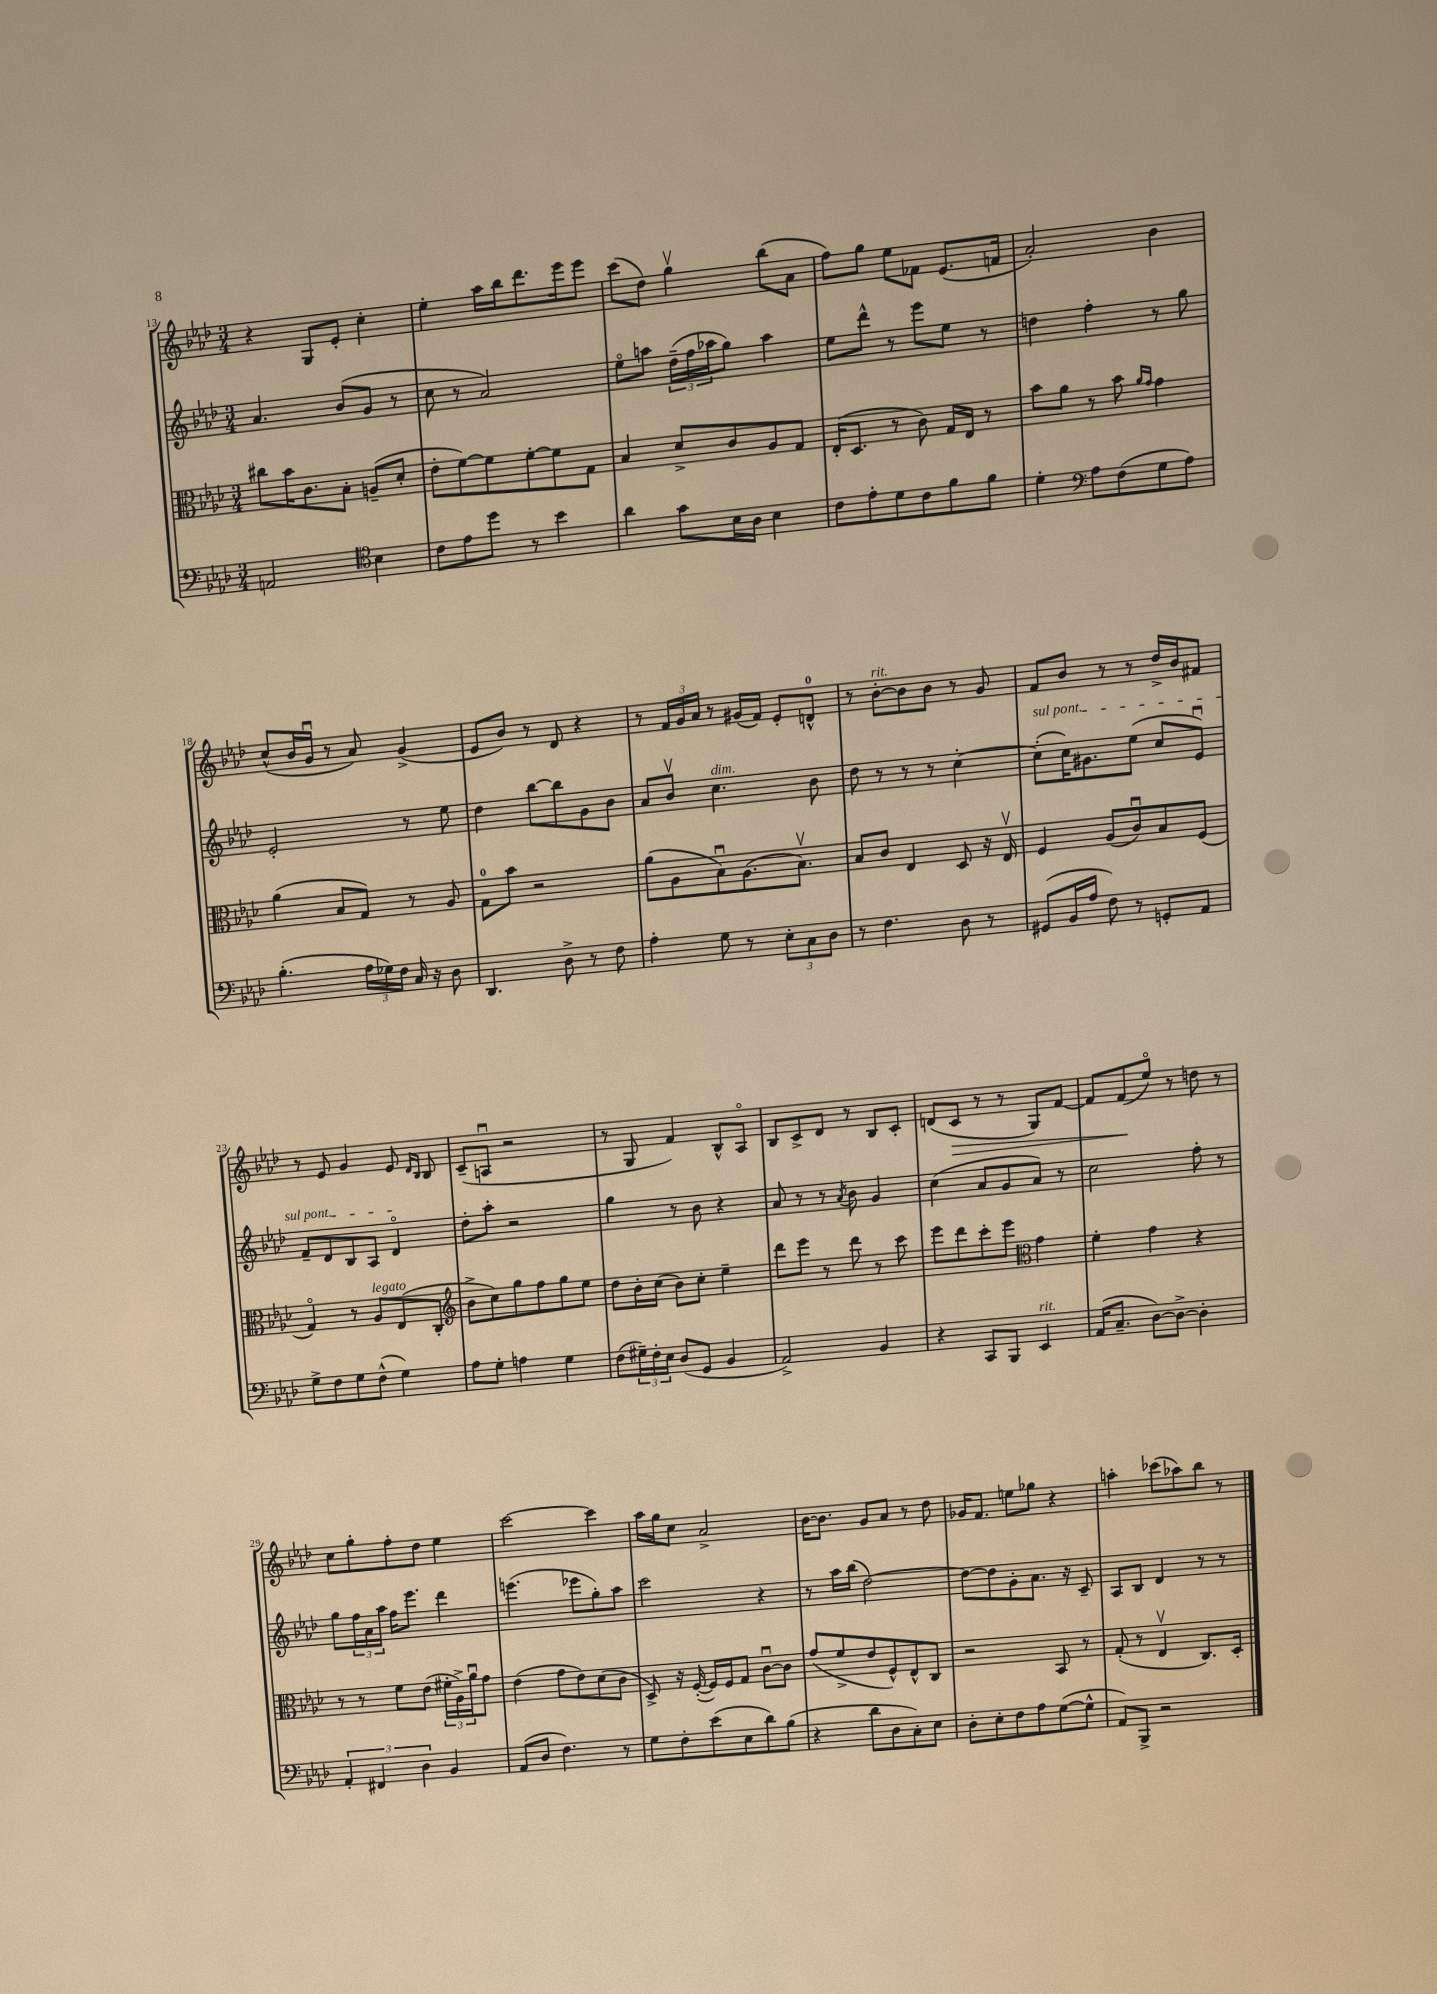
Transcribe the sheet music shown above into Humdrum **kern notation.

**kern	**kern	**kern	**kern	**dynam
*part4	*part3	*part2	*part1	*part1
*staff4	*staff3	*staff2	*staff1	*staff1
*clefF4	*clefC3	*clefG2	*clefG2	*
*k[b-e-a-d-]	*k[b-e-a-d-]	*k[b-e-a-d-]	*k[b-e-a-d-]	*
*M3/4	*M3/4	*M3/4	*M3/4	*
=13	=13	=13	=13	=13
2AAn/	8cc#X\L	4.a-/	4r	.
.	16b-\K	.	.	.
.	8.c\	.	.	.
.	.	.	8G/L	.
.	8B-'\J	(8b-/L	8e-'/J	.
*clefC4	*	*	*	*
4B-\	(8An~/L	8g/J	4cc'\	.
.	8d-'/J	8r	.	.
=14	=14	=14	=14	=14
8c\L	8e-'\L	8cc\	4ee-'\	.
8e-\	[8f\)	8r	.	.
8dd-\J	8f\]	2a-/)	16aa-\LL	.
.	.	.	16bb-\J	.
8r	[8f'\	.	8.ddd-\	.
4b-\	8f\]	.	.	.
.	.	.	16eee-\k	.
.	8G\J	.	8eee-\J	.
=15	=15	=15	=15	=15
4a-\	4B-/	8ee-\L	(8ccc\L	.
.	.	8aan\J	8dd-\J)	.
8g\L	8d-^/L	(24dd-~\LL	4ggv\	.
.	.	24ff\	.	.
.	.	24aa-X\J	.	.
16B-\L	8c/	8gg\J)	.	.
16A-\JJ	.	.	.	.
4B-\	8A-/	4aa-\	(8bb-\L	.
.	8G/J	.	8a-\J	.
=16	=16	=16	=16	=16
8c\L	(16E-'/KL	8ee-\L	8ff\L)	.
.	8.D-/J	.	.	.
8e-'\	.	8ddd-^^\J	8gg\J	.
8d-\	8r	8r	8ee-\L	.
8c\	8c\)	8eee-\L	8f-X\J	.
8f\	16G/LL	8ee-\J	(8.e-/L	.
.	16E-/JJ	.	.	.
8f\J	8r	8r	.	.
.	.	.	16fn/Jk	.
=17	=17	=17	=17	=17
4d-'\	8b-\L	4ddn\	2a-'/)	.
.	8a-\J	.	.	.
*clefF4	*	*	*	*
8A-\L	8r	4ff'\	.	.
(8F\	8b-\	.	.	.
.	16qqa-/LL	.	.	.
.	16qqg/JJ	.	.	.
8G\	4g\	8r	4b-\	.
8A-\J)	.	8gg\	.	.
!!LO:LB:g=z
=18	=18	=18	=18	=18
(4.B-'\	(4a-\	2e-'/	(8cc^^/L	.
.	.	.	16b-/L	.
.	.	.	16gu/JJ	.
.	8B-/L	.	8r	.
24A-\LL	8G/J)	.	8a-/)	.
24G-X\)	.	.	.	.
24F\JJ	.	.	.	.
16C/	8r	8r	(4g^/	.
16r	.	.	.	.
8D-\	8A-/	8ee-\	.	.
=19	=19	=19	=19	=19
4.DD-/	8G\L	4dd-\	8e-/L	.
.	8b-\J	.	8b-/J)	.
.	2r	[8bb-\L	8r	.
8D-^\	.	8bb-\]	8d-/	.
8r	.	8g\	4r	.
8F\	.	8b-\J	.	.
=20	=20	=20	=20	=20
4A-'\	(8a-\L	8a-/L	8r	.
.	8A-\	8b-v/J	24f/LL	.
.	.	.	24g/	.
.	.	.	24a-/JJ	.
!	!	!LO:TX:a:i:t=dim.	!	!
8G\	8B-u\)	4.cc\	8r	.
8r	(8.A-\	.	(16g#X/LL	.
.	.	.	16f/JJ)	.
12E-'\L	.	.	8e-'/L	.
.	8.B-v\J)	.	.	.
12C\	.	.	.	.
.	.	8b-\	8dn^^/J	.
12D-\J	.	.	.	.
=21	=21	=21	=21	=21
8r	8B-/L	8dd-\	8r	.
!	!	!	!LO:TX:a:i:t=rit.	!
4.F\	8c/J	8r	[8b-'\L	.
.	4E-/	8r	8b-\]	.
.	.	8r	8b-\J	.
8D-\	8D-/	[4cc'\	8r	.
8r	16r	.	8g/	.
.	16E-v/	.	.	.
=22	=22	=22	=22	=22
!	!	!LO:TX:a:i:t=sul pont.	!	!
(8GG#X/L	4F/	(8cc'\L]	8f/L	.
16BB-/L	.	16cc\K)	8b-/J	.
16A-/JJ	.	8.g#X\	.	.
8F\)	(8A-/L	.	8r	.
8r	8cu/)	(8ee-\J	8r	.
8GGn'/L	8B-/	8cc/L	16dd-^/LL	.
.	.	.	16b-/J	.
8AA-/J	(8F/J	8e-u/J)	8f#X/J	.
!!LO:LB:g=z
=23	=23	=23	=23	=23
8G^\L	4G/)	8f~/L	8r	.
8F\	.	8d-/	8e-/	.
8G\	8r	8B-/	4g/	.
!	!LO:TX:a:i:t=legato	!	!	!
(8F^^\J	8A-/L	8A-/J	.	.
4G\)	(8E-/	4d-/	8e-/	.
.	.	.	16qqd-/LL	.
.	.	.	16qqB-/JJ	.
.	8C'/J	.	8B-/	.
=24	=24	=24	=24	=24
*	*clefG2	*	*	*
8A-\L	8b-^\L	8dd-'\L	(8c~/L	.
8G'\J	8cc\)	8aa-'\J	8Anu/J	.
4An\	8gg\	2r	2r	.
.	8ff\	.	.	.
4G\	8gg\	.	.	.
.	8ee-\J	.	.	.
=25	=25	=25	=25	=25
(8F\L	8dd-\L	4gg\	8r	.
24G#X~\L)	16b-'\L	.	8G/	.
24F'\	.	.	.	.
.	(16cc\JJ	.	.	.
24E-\JJ	.	.	.	.
(8D-/L	8b-\L)	8r	4f/)	.
8GG/J	8cc'\J	8b-\	.	.
4BB-/	4ee-~\	4r	8B-^^/L	.
.	.	.	8A-/J	.
=26	=26	=26	=26	=26
2AA-^/)	8ddd-\L	8a-/	8B-/L	.
.	8eee-\J	8r	8c^/	.
.	8r	8r	8d-/J	.
.	.	8qa-/	.	.
.	8ddd-\	8b-\	8r	.
4BB-/	8r	4g/	8B-/L	.
.	8ccc\	.	8c'/J	.
=27	=27	=27	=27	=27
4r	8eee-\L	(4cc\	(8dn/L	.
!	!	!	!	!LO:HP:b
.	8ddd-\	.	8c/J	>
8CC/L	8ccc'\	8a-/L	8r	.
8BBB-/J	8eee-\J	8g/	8r	.
*	*clefC3	*	*	*
!LO:TX:a:i:t=rit.	!	!	!	!
4EE-/	4g\	8a-/J)	8G/L)	.
.	.	8r	[8f/J	.
=28	=28	=28	=28	=28
(16AA-/KL	4f'\	2cc\	8f/L]	.
8.C~/J	.	.	.	.
.	.	.	(8f/	.
[8D-\L)	4g\	.	8ee-/J)	]
8D-^\J_	.	.	8r	.
4D-'\]	4r	8ff'\	8ddn\	.
.	.	8r	8r	.
!!LO:LB:g=z
=29	=29	=29	=29	=29
6AA-'/	8r	8gg\L	8cc\L	.
.	8r	24ff\L	8gg'\	.
6FF#X/	.	24a-\	.	.
.	.	24aa-\JJ	.	.
.	8f\L	16ff\KL	8ff'\	.
.	.	8.eee-\J	.	.
6D-\	.	.	.	.
.	(8e-\J	.	8dd-\J	.
4BB-/	24f#X'\LL	4ddd-\	4ee-\	.
.	24A-^\)	.	.	.
.	24a-u\J	.	.	.
.	8g\J	.	.	.
=30	=30	=30	=30	=30
(8AA-/L	(4e-\	(4.eeen\	[2ccc\	.
8D-/J	.	.	.	.
4.F\)	8g\L	.	.	.
.	8e-\)	8eee-X\L	.	.
.	(8d-\	8gg'\)	4ccc\]	.
8r	8c\J	8aa-\J	.	.
=31	=31	=31	=31	=31
8G\L	8D-^/)	2ccc\	16aa-\LL	.
.	.	.	16gg\J	.
8F'\	16r	.	8cc\J	.
.	([16F'/	.	.	.
(8e-\	16F/LL])	.	2a-^/	.
.	16F/J	.	.	.
8E-\	8G/J	.	.	.
8d-\)	[8cu\L	4r	.	.
(8B-\J	8c\J]	.	.	.
=32	=32	=32	=32	=32
4r	(8g/L	8r	[16b-\KL	.
.	.	.	8.b-\J]	.
.	8f^/	16aa-\LL	.	.
.	.	(16bb-\JJ	.	.
8d-\L	8e-/	[2dd-\)	8g/L	.
8D-\	8F^^/)	.	8a-/J	.
8C'\)	8E-^^/	.	8r	.
8E-\J	8C/J	.	8dd-\	.
=33	=33	=33	=33	=33
8D-'\L	2r	8dd-\L_	16g-X/KL	.
.	.	.	8.f/J	.
8E-'\	.	8dd-\]	.	.
8F\	.	8g'\	8een\L	.
8A-\	.	8.a-\J	8gg-X\J	.
([8G\	8BB-/	.	4r	.
.	.	16r	.	.
8G^^\J]	8r	8c~/	.	.
=34	=34	=34	=34	=34
8AA-/L)	(8G'/	8A-/L	4aan'\	.
8BBB-^/J	8r	8B-/J	.	.
2r	4E-v/	4d-/	(8ccc-X\L	.
.	.	.	8aa-X\)	.
.	8.C/L)	8r	8bb-\J	.
.	.	8r	8r	.
.	16D-'/Jk	.	.	.
==	==	==	==	==
*-	*-	*-	*-	*-
